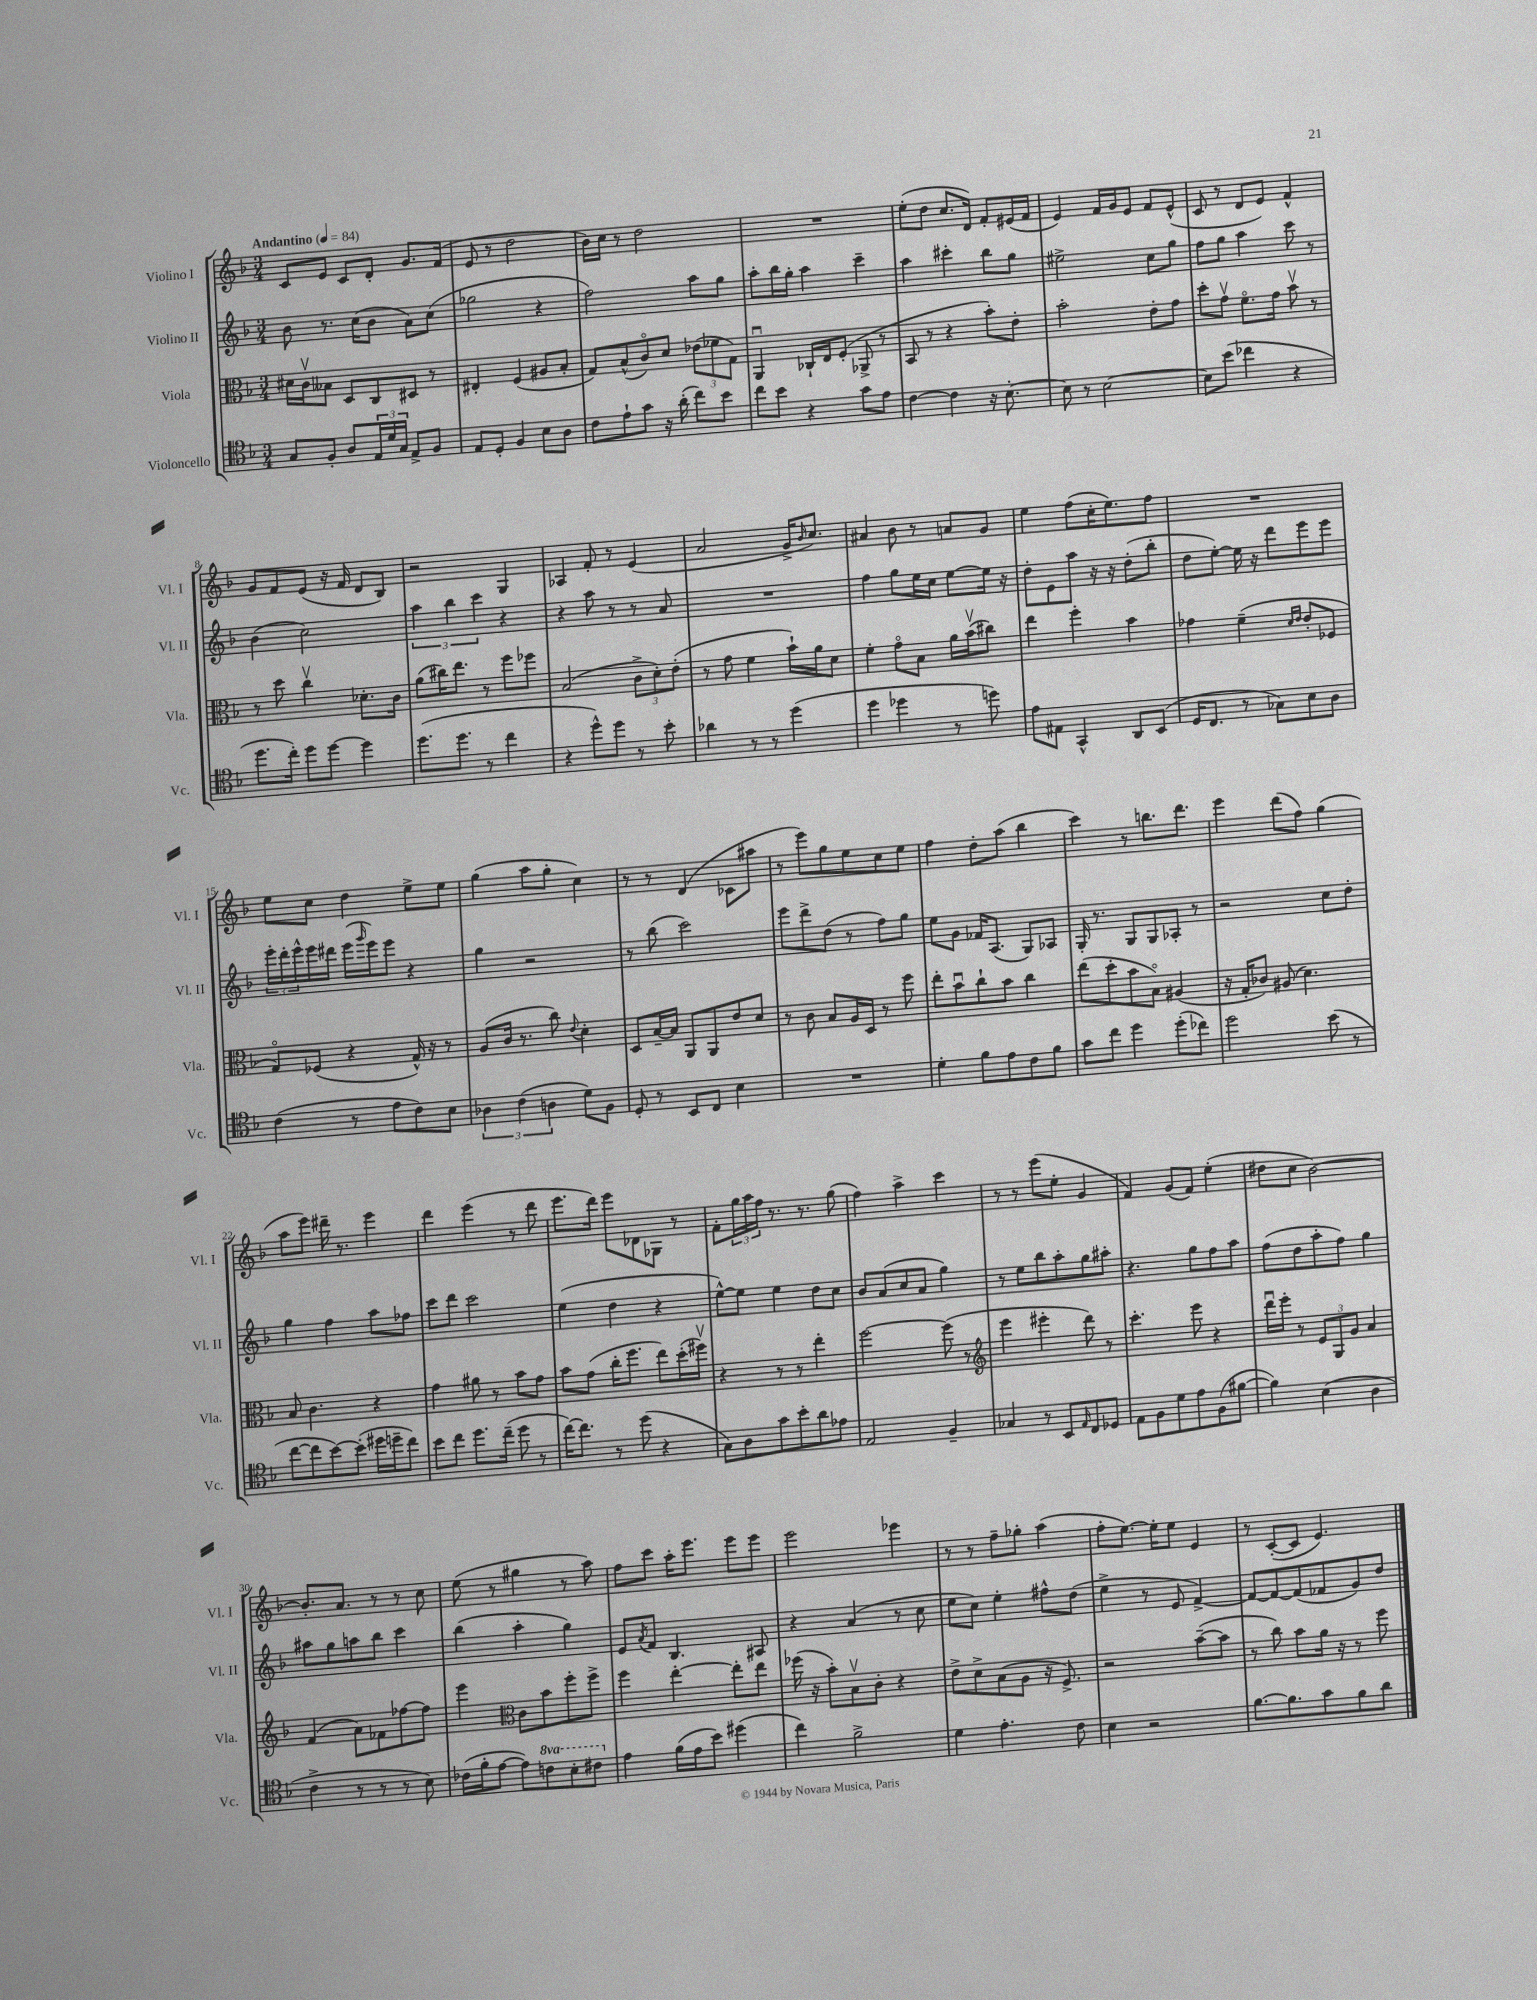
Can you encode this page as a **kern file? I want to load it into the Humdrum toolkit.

**kern	**kern	**kern	**kern
*part4	*part3	*part2	*part1
*staff4	*staff3	*staff2	*staff1
*I"Violoncello	*I"Viola	*I"Violino II	*I"Violino I
*I'Vc.	*I'Vla.	*I'Vl. II	*I'Vl. I
*clefC4	*clefC3	*clefG2	*clefG2
*k[b-]	*k[b-]	*k[b-]	*k[b-]
*M3/4	*M3/4	*M3/4	*M3/4
*MM84	*MM84	*MM84	*MM84
=1	=1	=1	=1
!	!	!	!LO:TX:a:B:t=Andantino
8G/L	16d#X\LL	8b-\	8c/L
.	16cv\J	.	.
8F'/J	8B--X\J	8.r	8e/J
8A/L	8D/L	.	8c/L
.	.	(16cc\KL	.
24E/L	8C/	8b-\J	8d'/J
24d/	.	.	.
24G/JJ	.	.	.
8E^/L	8D#X/J	8a\L)	8.g/L
8F/J	8r	(8cc\J	.
.	.	.	(16f/Jk
=2	=2	=2	=2
8E/L	4E#X'/	2gg-X\	8e/
8D'/J	.	.	8r
4F/	(4F/	.	2dd\
8B-\L	8A#X/L	4r	.
8A\J	8B-'/J	.	.
=3	=3	=3	=3
8c\L	8G/L)	2ff\)	16b-\LL)
.	.	.	16cc\JJ
8e`\	(8B-^^/	.	8r
8g\J	8c/)	.	2dd\
16r	8d/J	.	.
(16a'\	.	.	.
8cc\L)	(12e-X\L	8aa\L	.
.	12f-X\	.	.
8b-\J	.	8gg\J	.
.	12G\J)	.	.
=4	=4	=4	=4
8cc\L	4AAu/	8aa'\L	2.r
8b-\J	.	16bb-\L	.
.	.	16gg'\JJ	.
4r	16C-X`/LL	4aa\	.
.	16E/J	.	.
.	(8F'/J	.	.
8g\L	8AA-X^/	4ccc~\	.
8e\J	8r	.	.
=5	=5	=5	=5
[4c\	8BB-/	4aa\	(8ee'\L
.	8r	.	8dd\J
4c\]	4r	4ccc#X'\	8.cc/L
.	.	.	16d/Jk)
16r	8b-'\L)	8bb-\L	8f'/L
[8.B-'\	.	.	.
.	8e'\J	8gg\J	(16e#X/L
.	.	.	16f/JJ
=6	=6	=6	=6
8B-\]	2b-'\	2ee#X^\	4e/)
8r	.	.	.
[2B-\	.	.	16f/LL
.	.	.	16g/J
.	.	.	8e/J
.	8e'\L	8cc\L	8f/L
.	8g\J	8gg\J	(8e^^/J
=7	=7	=7	=7
8B-\L]	8dd'\L	8ff\L	8c/
(8b-\J	8gv\J	8gg\J	8r
4cc-X\	8.f\L	4aa\	8d/L
.	.	.	8e/J)
.	16g\Jk	.	.
4r	8b-v\	8ccc\	4f^^/
.	8r	8r	.
!!LO:LB:g=z
=8	=8	=8	=8
8.dd\L	8r	(4b-\	8g/L
.	8dd\	.	8f/
16cc'\Jk)	.	.	.
8dd\L	4ccv\	2cc\)	(8e/J
[8dd\J	.	.	16r
.	.	.	16f/
4dd\]	8.d-X'\L	.	8d/L
.	.	.	8B-/J)
.	16c\Jk	.	.
=9	=9	=9	=9
(8.dd\L	(8a\L	6aa\	2r
.	16cc#X\K)	.	.
.	.	6bb-\	.
8.dd\J	8.ee\J	.	.
.	.	6ccc\	.
8r	8r	.	.
4cc\	8ff\L	4r	4G/
.	8ff-X\J	.	.
=10	=10	=10	=10
4r	(2B-/	4r	4A-X/
8dd^^\L)	.	8aa\	8f'/
8dd\J	.	8r	8r
8r	12c^\L	8r	(4e/
.	12d'\)	.	.
8b-'\	.	8a/	.
.	(12e'\J	.	.
=11	=11	=11	=11
4a-X\	8r	2.r	2a/
.	8g\	.	.
8r	4f\	.	.
8r	.	.	.
(4dd\	16b-`\LL)	.	16g^/KL
.	.	.	16qqb-/
.	16a\J	.	8.cc/J)
.	8d\J	.	.
=12	=12	=12	=12
4dd\	4f'\	4ff\	4a#X/
4dd-X\	8g\L	8gg\L	8b-\
.	8B-\J	16ee\L	8r
.	.	16cc\JJ	.
8r	16a\LL	[8ee\L	8an/L
.	(16b-v\J	.	.
8ddn\)	8cc#X\J)	16ee\Jk]	8g/J
.	.	16r	.
=13	=13	=13	=13
8e\L	4ee\	8dd'\L	4ee\
8E#X\J	.	8e\	.
4GG^^/	4ff'\	8aa\J	(8ff\L
.	.	16r	16cc'\K
.	.	16r	8.ee\)
8AA/L	4b-\	(8dd'\L	.
(8BB-/J	.	8bb-'\J	8ff\J
=14	=14	=14	=14
16D/KL	4g-X\	8dd\L	2.r
8.C/J	.	.	.
.	.	[8ee'\J)	.
8r	(4f~\	16ee\]	.
.	.	16r	.
8G-X\L)	.	8ddd\L	.
.	16qqd/LL	.	.
.	16qqe/JJ	.	.
8B-\	8e'/L	8eee\	.
8A\J	8F-X/J	8eee\J	.
!!LO:LB:g=z
=15	=15	=15	=15
(4c\	8G/L)	24eee'\LL	8ee\L
.	.	24ddd'\	.
.	.	24eee^^\	.
.	(8F-X/J	16eee\	8cc\J
.	.	16ddd#X\JJ	.
8r	4r	(16eee\LL	4dd\
.	.	16qqggg/	.
.	.	16eee\J)	.
8e\L	.	8eee\J	.
8c\)	16G^^/)	4r	8ee^\L
.	16r	.	.
8B-\J	8r	.	8ee\J
=16	=16	=16	=16
6A-X\	(8A/L	4gg\	(4gg\
.	16c/Jk	.	.
(6c\	.	.	.
.	8.r	.	.
.	.	2r	8aa\L
6An\	.	.	.
.	8cc\)	.	8gg'\J
.	8qqe/	.	.
8d\L)	4d'\	.	4cc\)
8F\J	.	.	.
=17	=17	=17	=17
8D'/	8D/L	8r	8r
8r	[16B-~/L	(8bb-\	8r
.	16B-/JJ]	.	.
8BB-/L	8AA/L	2ccc\)	(4d/
8C/J	8AA/	.	.
4B-\	8e/	.	8c-X\L
.	8d/J	.	8aa#X\J
=18	=18	=18	=18
2.r	8r	8eee\L	8r
.	8c\	8ddd^\	8eee\L)
.	8B-/L	(8dd\J	8gg\
.	16A/L	8r	8ee\
.	16D/JJ	.	.
.	8r	8ff\L)	8cc\
.	8ff\	8gg\J	8ee\J
=19	=19	=19	=19
4d'\	8ee'\L	8ee\L	4ff\
.	8b-u\	8g\J	.
8f\L	8cc`\	16f-X/KL	8dd'\L
.	.	(8.A/J	.
8e\	8b-\J	.	(8aa\J
8c\	4cc\	8G/L)	4bb-\
8f\J	.	8A-X/J	.
=20	=20	=20	=20
8g\L	(8ee\L	16G'/	4ccc\)
.	.	8.r	.
8cc\J	8dd'\	.	.
4dd\	8b-\	8G/L	8r
.	8B-\J)	8G/	8.bbn\L
(8dd'\L	(4A#X/	8A-X'/J	.
.	.	.	8.ddd\J
8cc-X\J)	.	8r	.
=21	=21	=21	=21
2dd\	16r	2r	4eee\
.	16G'/KL	.	.
.	8c-X/J)	.	.
.	(8A#X/	.	(8ddd\L
.	4.d\)	.	8ff\J)
(8b-\	.	8cc\L	(4gg\
8r	.	8dd'\J	.
!!LO:LB:g=z
=22	=22	=22	=22
[8cc\L	8B-/	4gg\	8aa\L
8cc\]	4.c\	.	8eee\J)
[8b-\)	.	4ff\	16ddd#X~\
.	.	.	8.r
(8b-'\J]	.	.	.
16dd#X\LL	4r	8aa\L	4eee\
16ddn~\J	.	.	.
8cc\J)	.	8ff-X\J	.
=23	=23	=23	=23
8b-\L	4g\	8ccc\L	4ddd\
8cc\J	.	8ddd\J	.
8.dd\L	8a#X\	2ccc\	(4eee\
.	8r	.	.
(16cc~\Jk	.	.	.
8dd\	8b-\L	.	8r
8r	8g\J	.	8ddd\
=24	=24	=24	=24
[16cc\KL)	8b-\L	(4ee\	8.eee\L
8.cc\J]	.	.	.
.	(8g\J	.	.
.	.	.	16ddd\Jk)
8r	16cc'\KL	4dd\	8eee\L
.	8.ff\J	.	.
(8dd\	.	.	8d-X\
4r	8ee\L)	4r	8G-X\J
.	(16dd'\L	.	8r
.	16ff#Xv\JJ)	.	.
=25	=25	=25	=25
8G\L)	4r	[8ee^^\L)	8f'\L
8A\	.	8ee\J]	24gg\L
.	.	.	24aa\
.	.	.	24ff\JJ
8g\	8r	4ee\	8.r
8b-'\	8r	.	.
.	.	.	8.r
8a\	4ee'\	8dd\L	.
8e-X\J	.	8cc\J	(8gg\
=26	=26	=26	=26
2E/	[2ff\	8b-/L	4ff\)
.	.	(8a/	.
.	.	8cc/	4aa^\
.	.	8a/J	.
4F~/	(8ff\]	4gg\)	4ccc\
.	8r	.	.
=27	=27	=27	=27
*	*clefG2	*	*
4G-X/	4eee\	8r	8r
.	.	8ee\L	8r
8r	4eee#X'\	8bb-\	(8eee\L
8BB-/L	.	8aa'\	8ee'\J
16qqE/	.	.	.
8C/	8ddd\)	8gg\	4g/
8D-X/J	8r	8aa#X'\J	.
=28	=28	=28	=28
8E\L	4.ccc'\	4.r	4f/)
8F\	.	.	.
8d\	.	.	(8g/L
8e\	8eee\	8gg\L	8f/J)
(8F\	4r	8ff\	(4ee'\
[8f#X\J	.	8aa\J	.
=29	=29	=29	=29
4f#\])	16dddu\LL	(8ff\L	8dd#X\L
.	16eee'\JJ	.	.
.	8r	8dd\	8cc\J
(4B-\	12e/L	8aa'\	[2b-\)
.	12G/	.	.
.	.	8ff\J)	.
.	12g/J	.	.
4A\	4a/	4gg\	.
!!LO:LB:g=z
=30	=30	=30	=30
4c^\	(4f/	8aa#X\L	8.b-'/L]
.	.	8gg\	.
.	.	.	8.a/J
8r	8a\L)	8aan\	.
8r	8f-X\	8bb-\J	8r
8r	[8ff-X\	4ccc\	8r
8B-\)	8ff-\J]	.	8cc\
=31	=31	=31	=31
(16c-X\LL	4eee\	(4bb-\	(8ee\
16f'\J	.	.	.
[8e\J	.	.	8r
*	*clefC3	*	*
8e\L])	8c\L	4aa'\	4gg#X\
*8va	*	*	*
8ccn\	8b-\	.	.
8b-'\	8ff'\	4gg\)	8r
8cc#X\J	8ff^\J	.	8aa\)
=32	=32	=32	=32
*X8va	*	*	*
4e\	4ff\	8e/L	8ff\L
.	.	8qa/	.
.	.	8f/J	8ccc\J
(16f\LL	[4ee'\	4.B-/	16aa'\KL
16e\J	.	.	8.eee\J
8b-\J)	.	.	.
(4dd#X\	8ee'\L]	.	8eee\L
.	8ee\J	8A#X/	8eee\J
=33	=33	=33	=33
4cc\)	(16ff-X\	4r	2eee\
.	16r	.	.
.	8b-'\L)	.	.
2f^\	8B-v\	(4a/	.
.	8c'\J	.	.
.	4r	8r	4eee-X\
.	.	8cc\	.
=34	=34	=34	=34
4d\	8e^\L	8ee\L	8r
.	8d^\	8cc\J)	8r
4.e'\	(8B-\	4ee'\	8ff~\L
.	8A\J	.	8gg-X'\J
.	16r	8ff#X^^\L	(4aa\
.	8.F^/)	.	.
8c\	.	(8dd\J	.
=35	=35	=35	=35
4B-\	2r	4ee^\	8ff'\L
.	.	.	[8.ee\J)
2r	.	8r	.
.	.	.	16ee'\KL]
.	.	8e/	8ee\J
.	([8b-~\L	[4f^/)	4e/
.	8b-\J]	.	.
=36	=36	=36	=36
[8.f\L	8r	8f/L_	8r
.	8cc\)	8f/_	([8c'/L
8.f\]	.	.	.
.	8b-\L	(8f/]	8c/J]
8g\	16a\Jk	8f-X/	4.e/)
.	16r	.	.
8f\	8r	8g/)	.
8a\J	8ff\	8dd/J	.
==	==	==	==
*-	*-	*-	*-
